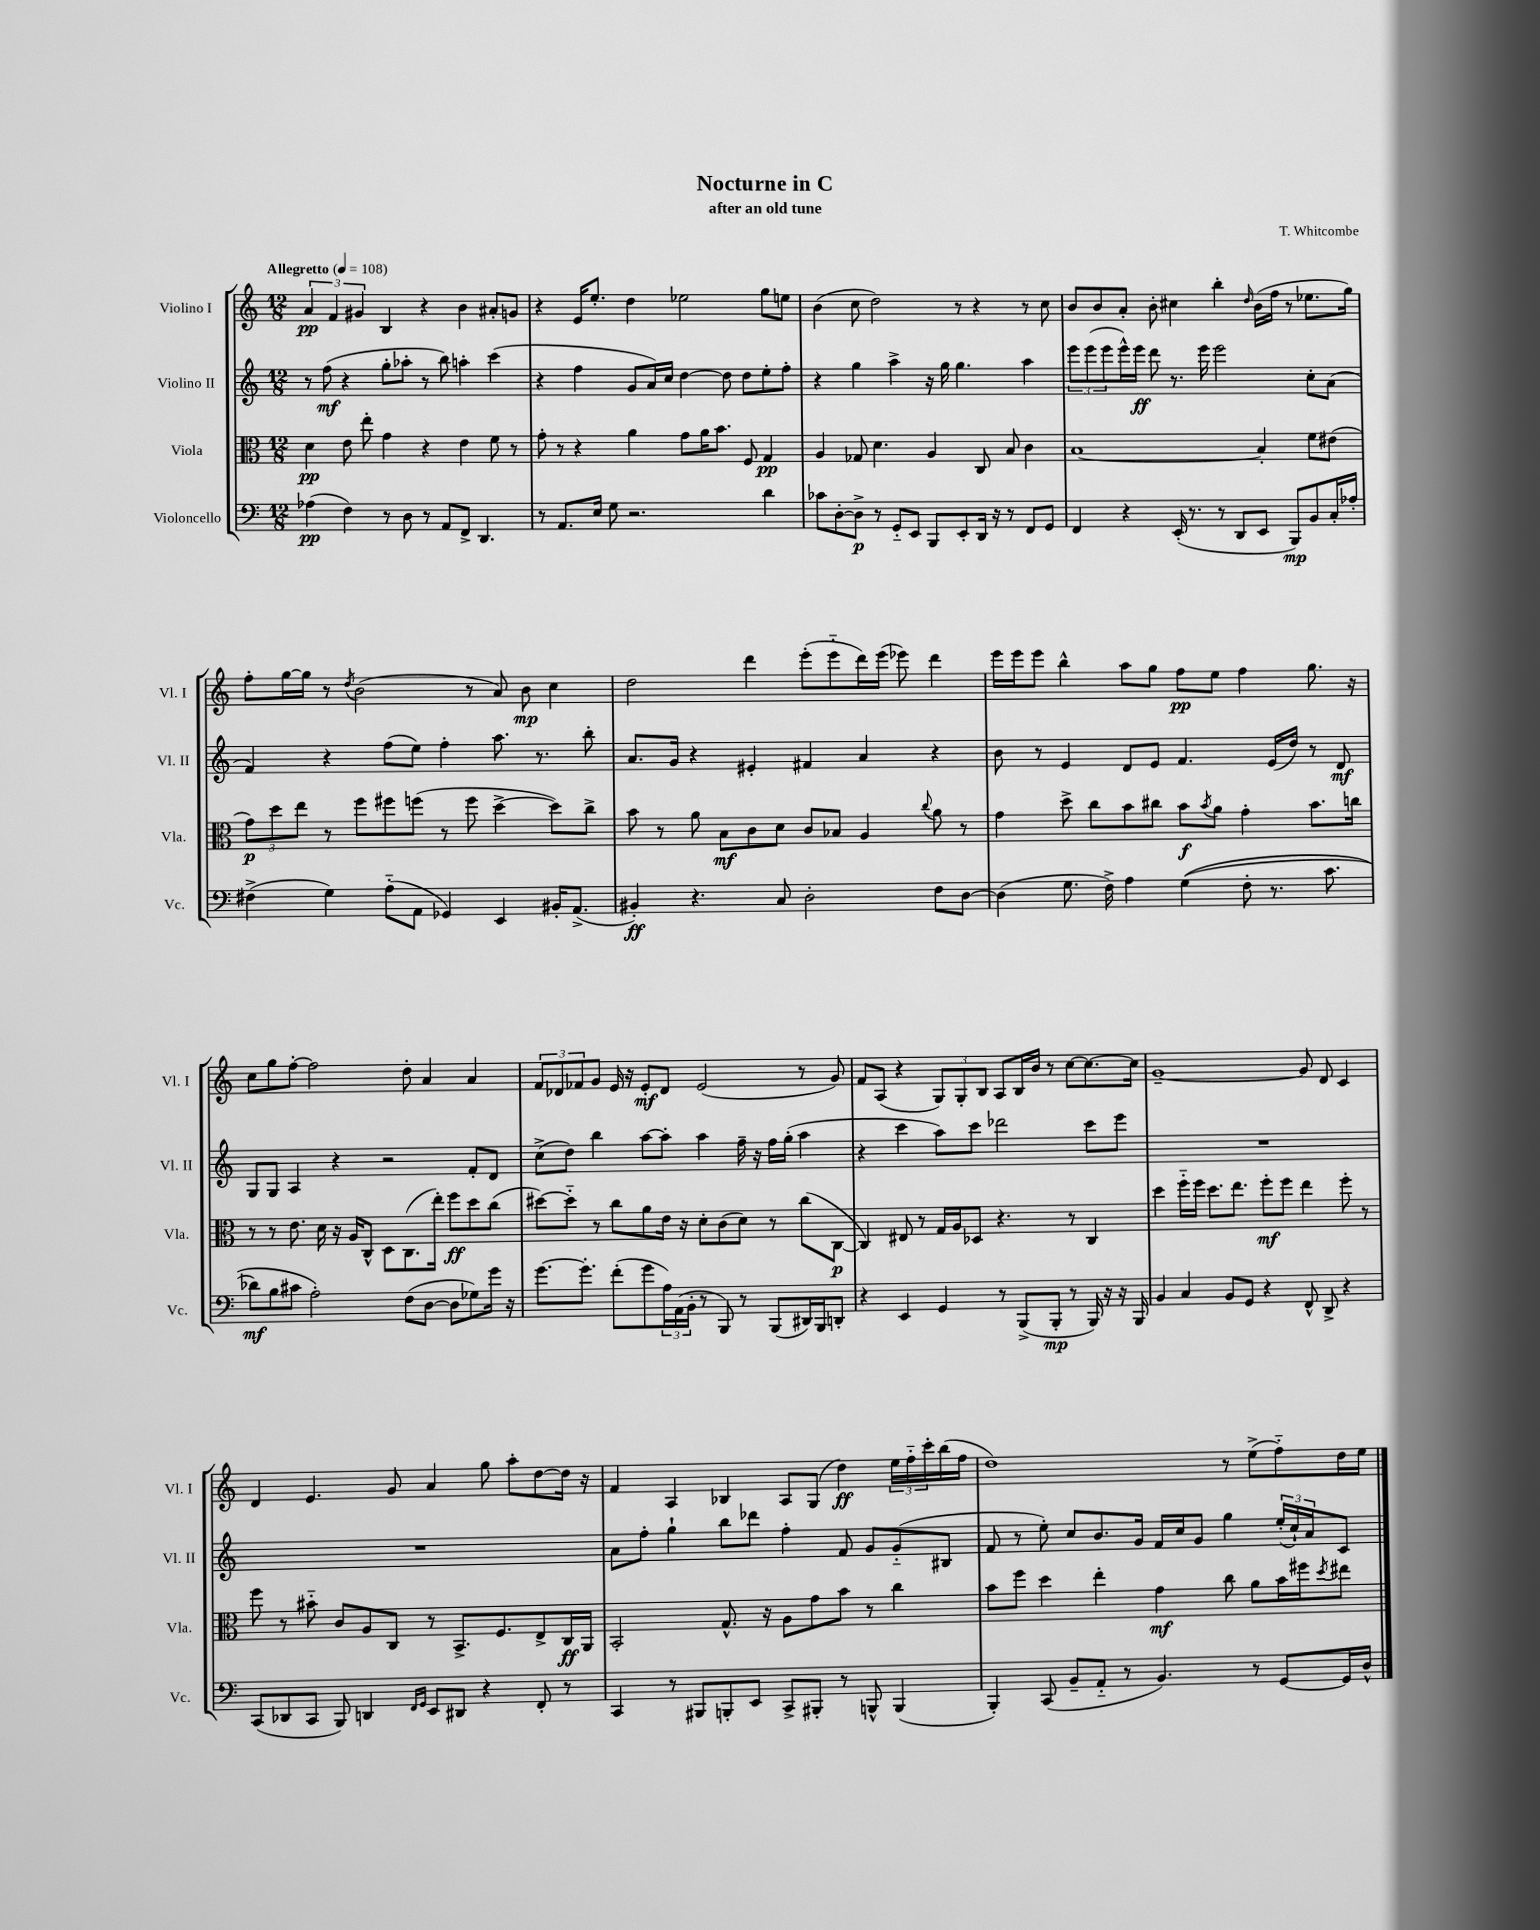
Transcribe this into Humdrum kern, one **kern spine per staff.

**kern	**kern	**kern	**kern
*staff4	*staff3	*staff2	*staff1
*clefF4	*clefC3	*clefG2	*clefG2
*k[]	*k[]	*k[]	*k[]
*M12/8	*M12/8	*M12/8	*M12/8
*MM108	*MM108	*MM108	*MM108
(4A-	4d	8r	6a
.	.	(8ff	.
.	.	.	6f
4F)	8e	4r	.
.	.	.	6g#
.	8ee'	.	.
8r	4g	8gg'	4B
8D	.	8aa-'	.
8r	4r	8r	4r
8AA	.	8bb)	.
8FF^	4e	4aa'	4b
4.DD	.	.	.
.	8f	(4ccc	8a#'
.	8r	.	8g
=	=	=	=
8r	8g'	4r	4r
8.AA	8r	.	.
.	4r	4ff	16e
16E	.	.	8.ee'
8G	.	.	.
2.r	4a	8g	4dd
.	.	16a)	.
.	.	16cc	.
.	8g	[4dd	2ee-
.	16a	.	.
.	8.b	.	.
.	.	8dd]	.
.	8F	8dd	.
4d	4G	8ee'	8gg
.	.	8ff'	8ee
=	=	=	=
8c-	4A	4r	(4b
[8D'	.	.	.
8D^]	8G-	4gg	8cc
8r	4.d	.	2dd)
8GG'~	.	4aa^	.
8EE	.	.	.
8BBB	4A	16r	.
.	.	16gg	.
8EE'	.	4.gg	8r
16DD	8C	.	4r
16r	.	.	.
8r	8B	.	.
8FF	4c	4aa	8r
8GG	.	.	8cc
=	=	=	=
4FF	[1B	12eee	8b
.	.	(12eee	.
.	.	.	8b
.	.	12eee	.
4r	.	16eee^^)	8a'
.	.	16eee	.
.	.	8ddd	8b'
(16EE'	.	8.r	4cc#
8.r	.	.	.
.	.	16eee	.
8r	.	2eee	4bb'
8DD	.	.	.
.	.	.	16qqdd
8EE	4B']	.	(16b
.	.	.	16ff
8BBB)	.	.	8r
8BB	8f	8cc'	8.ee-
16C'	(8e#	(8a	.
16A-'	.	.	16gg)
=	=	=	=
(4F#^	12g)	4f)	8ff'
.	12dd	.	.
.	.	.	[16gg
.	12ee	.	.
.	.	.	16gg]
4G)	8r	4r	8r
.	.	.	8qdd
.	8ff	.	(2b
(8A'~	8ff#	(8ff	.
8AA	(8ff	8ee)	.
4GG-)	8r	4ff'	.
.	8ff	.	8r
4EE	[4dd^	8.aa	8a)
.	.	.	8b
.	.	8.r	.
16BB#'	8dd])	.	4cc
(8.AA^	.	.	.
.	8cc^	8bb'	.
=	=	=	=
4BB#')	8b	8.a	2dd
.	8r	.	.
.	.	16g	.
4.r	8a	4r	.
.	8B	.	.
.	8c	4e#'	4ddd
8C	8d	.	.
2D'	8c	4f#	(8eee'
.	8B-	.	8eee'~
.	4A	4a	16ddd)
.	.	.	(16eee
.	.	.	8eee-)
.	8qqcc	.	.
8F	8a	4r	4ddd
[8D	8r	.	.
=	=	=	=
(4D]	4g	8b	16eee
.	.	.	16eee
.	.	8r	8eee
8.G	8dd^	4e	4bb^^
.	8cc	.	.
16F^)	.	.	.
4A	8b	8d	8aa
.	8cc#	8e	8gg
&((4G	8b	4.f	8ff
.	8qb	.	.
.	8a	.	8ee
8F'	4g'	.	4ff
8.r	.	(16e	.
.	.	16dd)	.
.	8.b	8r	8.gg
8.c	.	.	.
.	.	8d	.
.	16cc	.	16r
=	=	=	=
8d-)	8r	8G	8cc
8B	8r	8G	8gg
8c#	8.e	4A	[8ff'
2A'&)	.	.	2ff]
.	16d	.	.
.	16r	4r	.
.	16A	.	.
.	8C^^	.	.
.	8D	2r	.
(8F	(8.C	.	8dd'
[8D	.	.	4a
.	16ee')	.	.
8D]	8ff	.	.
8G-)	8dd	8f'	4a
16g	(8cc	8d	.
16r	.	.	.
=	=	=	=
[8.g	[8dd#)	(8cc^	12f
.	.	.	12d-
.	8dd#'~]	8dd)	.
.	.	.	12f-
8.g']	.	.	.
.	8r	4bb	8g
(8f'	8cc	.	16e
.	.	.	16r
8g	8a	[8aa	8e'
24A)	16e	8aa']	8d-
(24AA	.	.	.
.	16r	.	.
24BB'	.	.	.
8r	8d'	4aa	(2e
8BBB)	(8c	.	.
8r	8d)	16ff~	.
.	.	16r	.
(8BBB	8r	16ff	.
.	.	(16gg'	.
16DD#)	(8cc	4aa	8r
16BBB	.	.	.
8DD'	[8C	.	8g)
=	=	=	=
4r	4C])	4r	8f
.	.	.	(8A
4EE	8E#	4ccc	4r
.	8r	.	.
4GG	16G	8aa)	12G)
.	16A	.	.
.	.	.	12G'
.	8D-	8ccc	.
.	.	.	12B
8r	4.r	2ddd-	8A
(8BBB^	.	.	16B
.	.	.	16b
8BBB'	.	.	8r
8r	8r	.	[8cc
16BBB)	4C	8ccc	8.cc_
16r	.	.	.
16r	.	8eee	.
16BBB	.	.	16cc]
=	=	=	=
4BB	4dd	1.r	[1g~
4C	16ff'~	.	.
.	16ff	.	.
.	8.dd	.	.
8BB	.	.	.
.	8.ee	.	.
8GG	.	.	.
4r	8ff'	.	.
.	8ff	.	.
8FF^^	4ee	.	8g]
8DD^	.	.	8d
4r	8ff'	.	4c
.	8r	.	.
=	=	=	=
(8CC	8ff	1.r	4d
8DD-	8r	.	.
8CC	8b#'~	.	4.e
8BBB)	8c	.	.
4DD	8A	.	.
.	8C	.	8g
16qqFF	.	.	.
16qqGG	.	.	.
8EE	8r	.	4a
8DD#	8.BB^	.	.
4r	.	.	8gg
.	8.F	.	.
.	.	.	8aa'
8FF'	8E^	.	[8dd
8r	16C	.	16dd]
.	16AA	.	16r
=	=	=	=
4CC	2BB'	8a	4f
.	.	8ff'	.
8r	.	4gg`	4A
8BBB#	.	.	.
8BBB'	8.G^^	8bb	4B-
8EE	.	8ddd-	.
.	16r	.	.
8CC^	8A	4ff'	8A
8BBB#'	8g	.	(8G
8r	8b	8f	4dd)
8BBB^^	8r	8g	.
(4BBB	4cc	(8g'~	24ee
.	.	.	24ff'~
.	.	.	24ccc'
.	.	8B#	(16bb
.	.	.	16ff
=	=	=	=
4BBB')	8b	8f	1dd)
.	8ff	8r	.
(8CC	4dd	8ee')	.
8BB~	.	8cc	.
8AA'~	4ee'	8.b	.
8r	.	.	.
.	.	16g	.
4.BB)	4g	16f	.
.	.	16cc	.
.	.	8g	.
.	8cc	4gg	8r
8r	8a	.	(8ee^
[8GG	16b	(24ee'	8ff'~)
.	.	24cc`)	.
.	16ff#	.	.
.	.	24a	.
.	8qdd	.	.
16GG]	8ee#	8c	16dd
16D^^	.	.	16ee
==	==	==	==
*-	*-	*-	*-
